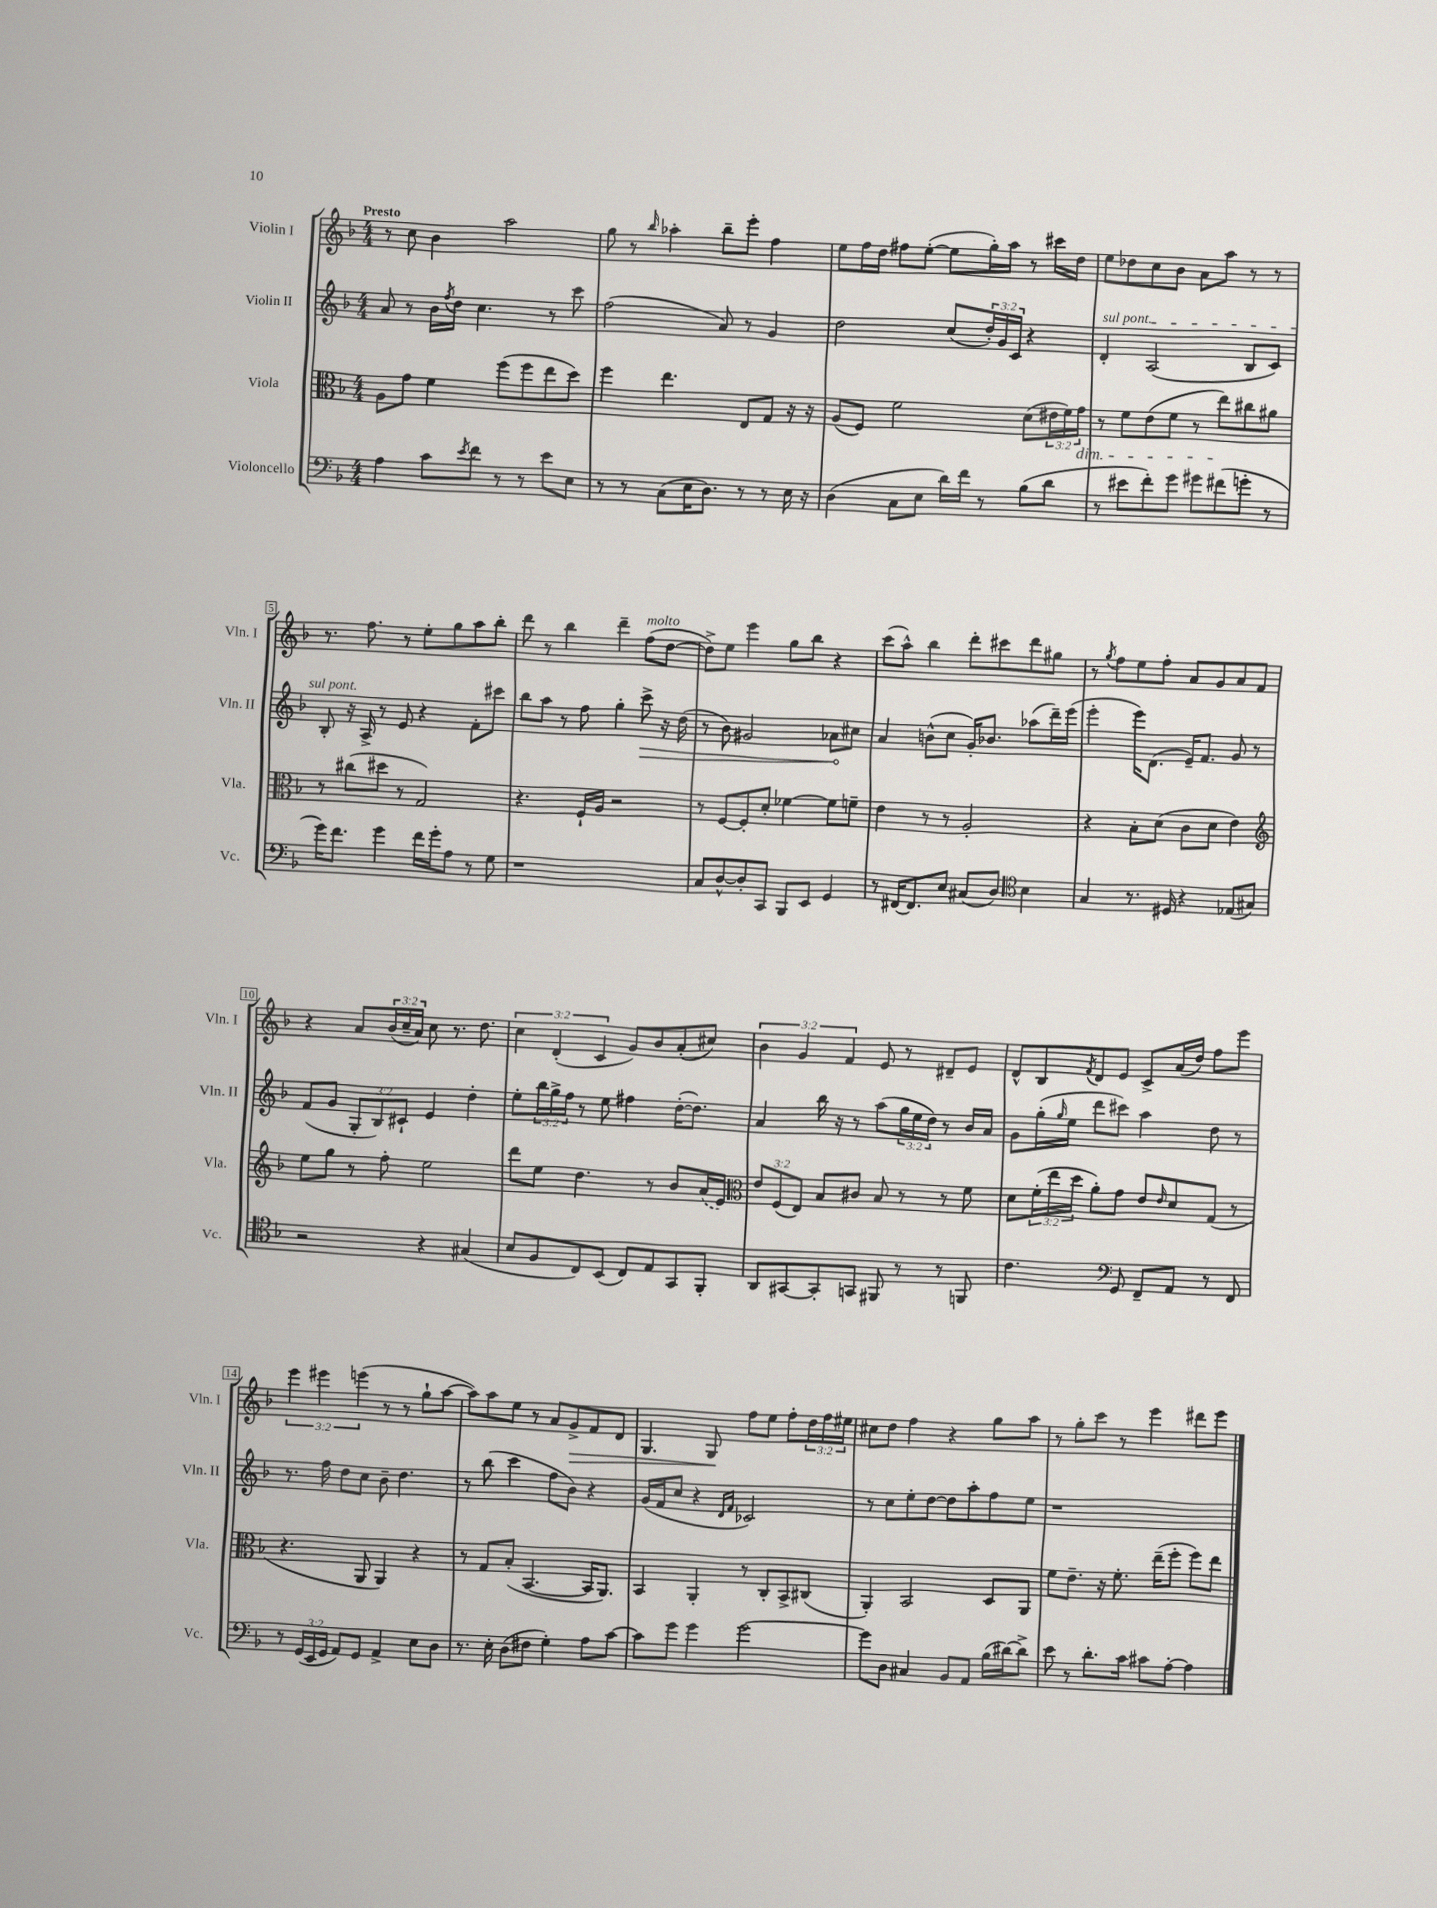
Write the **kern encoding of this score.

**kern	**kern	**kern	**kern
*staff4	*staff3	*staff2	*staff1
*clefF4	*clefC3	*clefG2	*clefG2
*k[b-]	*k[b-]	*k[b-]	*k[b-]
*M4/4	*M4/4	*M4/4	*M4/4
4A	8A	8a	8r
.	8g	8r	8cc
8c	4f	16b-	4b-
.	.	8qff	.
.	.	16dd	.
8qe	.	.	.
8f	.	4.cc	.
8r	(8ff	.	2aa
8r	8ff	.	.
8e	8ee	8r	.
8E	8dd)	8ccc	.
=	=	=	=
8r	4ff	(2ff	8gg
8r	.	.	8r
.	.	.	16qqbb-
(8C	4.ee	.	4aa-'
16E	.	.	.
8.D)	.	.	.
.	.	8a)	8bb-~
8r	8E	8r	8eee'
8r	8G	4g	4ff
16E	16r	.	.
16r	16r	.	.
=	=	=	=
(4D	(8A	2dd	8ee
.	8F)	.	16ff
.	.	.	16dd
8C	2f	.	8ff#
8E	.	.	([8ee'
16d)	.	(8cc	8ee]
16f	.	.	.
8r	.	24dd')	16gg')
.	.	24g	.
.	.	.	16aa
.	.	24c	.
(8B-	(8d	4r	8r
8d	24e#	.	16ccc#
.	24f)	.	.
.	.	.	16dd
.	24g	.	.
=	=	=	=
8r	8r	4d'	8ee
8e#	8f	.	8dd-
8f')	(8e	(2A	8cc
8g	8f	.	8b-
8g#	8r	.	8a
(8f#	8ee)	.	8aa
8g'	8cc#	8B-	8r
8r	8a#	8c)	8r
=	=	=	=
16g)	8r	8B-'	8.r
8.f	.	.	.
.	(8cc#	16r	.
.	.	16A^	8.ff
4g	8dd#	8r	.
.	8r	8e	8r
16f	2G)	4r	8ee'
16g'	.	.	.
8A	.	.	8gg
8r	.	8f'	8aa
8G	.	8ccc#	8bb-'
=	=	=	=
1r	4.r	8bb-	8ddd
.	.	8aa	8r
.	.	8r	4bb-
.	16F`	8ff	.
.	16A	.	.
.	2r	4gg'	4ddd~
.	.	8ccc^	(8ff
.	.	16r	[8dd
.	.	(16dd	.
=	=	=	=
8C	8r	8r	8dd^])
[8D^^	[8F	8b-)	8ee
8D']	8F']	2g#	4eee
8CC	8d'	.	.
8BBB-	[4f-	.	8gg
8EE	.	.	8bb-
4GG	8f-]	8a-	4r
.	8f~	8cc#	.
=	=	=	=
8r	4e	4a	(8ccc
[16FF#	.	.	8aa^^)
8.FF#]	.	.	.
.	8r	(8b^^	4bb-
8E	8r	8cc	.
(8C#	2A'	16g')	8ddd'
.	.	8.b-	.
8D)	.	.	8ccc#
*clefC4	*	*	*
4B-	.	(8aa-	8ddd
.	.	16ddd~)	8gg#
.	.	(16eee	.
=	=	=	=
4G	4r	4eee'	8r
.	.	.	8qgg
.	.	.	8ff
8.r	8B-'	16eee)	8ee
.	.	(8.d	.
.	(8d	.	8ff'
16D#	.	.	.
4r	8c	16e~)	8a
.	.	8.f	.
.	8d	.	8g
(8E-	4e)	8g	8a
8G#)	.	8r	8f
=	=	=	=
*	*clefG2	*	*
2r	8ee	(8f	4r
.	8gg	8g	.
.	8r	12G'	8a
.	.	12B-)	.
.	8ff'	.	(24b-
.	.	12c#`	24cc~
.	.	.	24a)
4r	2ee	4e	8cc
.	.	.	8.r
(4G#	.	4dd'	.
.	.	.	8.dd
=	=	=	=
8B-	8ddd	8ee'	6cc
8F	8ee	24bb-	.
.	.	24gg^	(6d'
.	.	24ff	.
8C)	4.dd	8r	.
.	.	.	6c
(8BB-	.	8ee	.
8C)	.	4ff#	8g)
8E	8r	.	8b-
8GG	8b-	([16dd'	(8a'
.	.	8.dd])	.
8FF'	(16a	.	8cc#)
.	16e)	.	.
=	=	=	=
*	*clefC3	*	*
8AA	12e	4a	6b-
.	(12F	.	.
[8GG#	.	.	.
.	12E)	.	6g
8GG#']	8B-	16bb-	.
.	.	16r	.
.	.	.	6f
8GG	8c#	8r	.
8FF#	8B-	(8aa	8e
8r	8r	24gg	8r
.	.	24ee	.
.	.	24dd)	.
8r	8r	8r	8d#~
8FF	8f	16b-	8e
.	.	16a	.
=	=	=	=
4.c	8d	8g	8d^^
.	(24f'	(16gg'	8B-
.	24ee	.	.
.	.	16qqgg	.
.	.	16ee	.
.	24dd	.	.
.	.	.	8qf
.	8a')	8ddd	8d
*clefF4	*	*	*
8GG	8g	8ccc#)	8e
8FF~	8e	4aa	8c^
.	16qqe	.	.
8AA	8d	.	(16a
.	.	.	16dd)
8r	(8G	8dd	8ff
8FF	8r	8r	8eee
=	=	=	=
8r	4.r	8.r	6eee
(24GG	.	.	.
24EE	.	.	6eee#
.	.	16ff	.
24GG	.	.	.
8AA)	.	8dd	.
.	.	.	(6eee
8GG	8AA	8cc	.
4AA^	4AA)	8b-~	8r
.	.	4.dd	8r
8E	4r	.	8gg`
8D	.	.	[8aa
=	=	=	=
8.r	8r	8r	8aa])
.	8G	(8bb-	8aa
16E'	.	.	.
(8D	(8B-'	4ccc	8ee
8F#	[4.BB-	.	8r
4G')	.	8ff	8a
.	.	8b-)	8g^
8A	16BB-]	4r	8f
.	8.AA)	.	.
[8c	.	.	8d
=	=	=	=
8c]	4BB-	(16g	4.G
.	.	16f	.
8g	.	8cc	.
4g	4AA'	4r	.
.	.	.	8G
.	.	16qqd	.
.	.	16qqf	.
[2g	8r	2c-)	8ff
.	8C'	.	8ee
.	8BB-^	.	8ff'
.	(8C#	.	24dd
.	.	.	24ff
.	.	.	24ee#
=	=	=	=
8g]	4AA')	8r	8cc#
8D	.	8cc	8dd
4C#	2BB-	8ee'	4ff
.	.	[8dd	.
8BB-	.	8dd]	4r
8AA	.	8aa'	.
(16B-	8D	8ff	8gg
[16d#)	.	.	.
8d#^]	8AA	8ee	8aa
=	=	=	=
8e	8f	1r	8r
8r	8.e~	.	8gg'
8.d'	.	.	8ccc
.	16r	.	.
.	8.f'	.	8r
16c	.	.	.
8c#	.	.	4eee
.	(16ee~	.	.
[8A'	8ff'	.	.
4A]	8ff)	.	8ddd#
.	8ee	.	8eee
==	==	==	==
*-	*-	*-	*-
